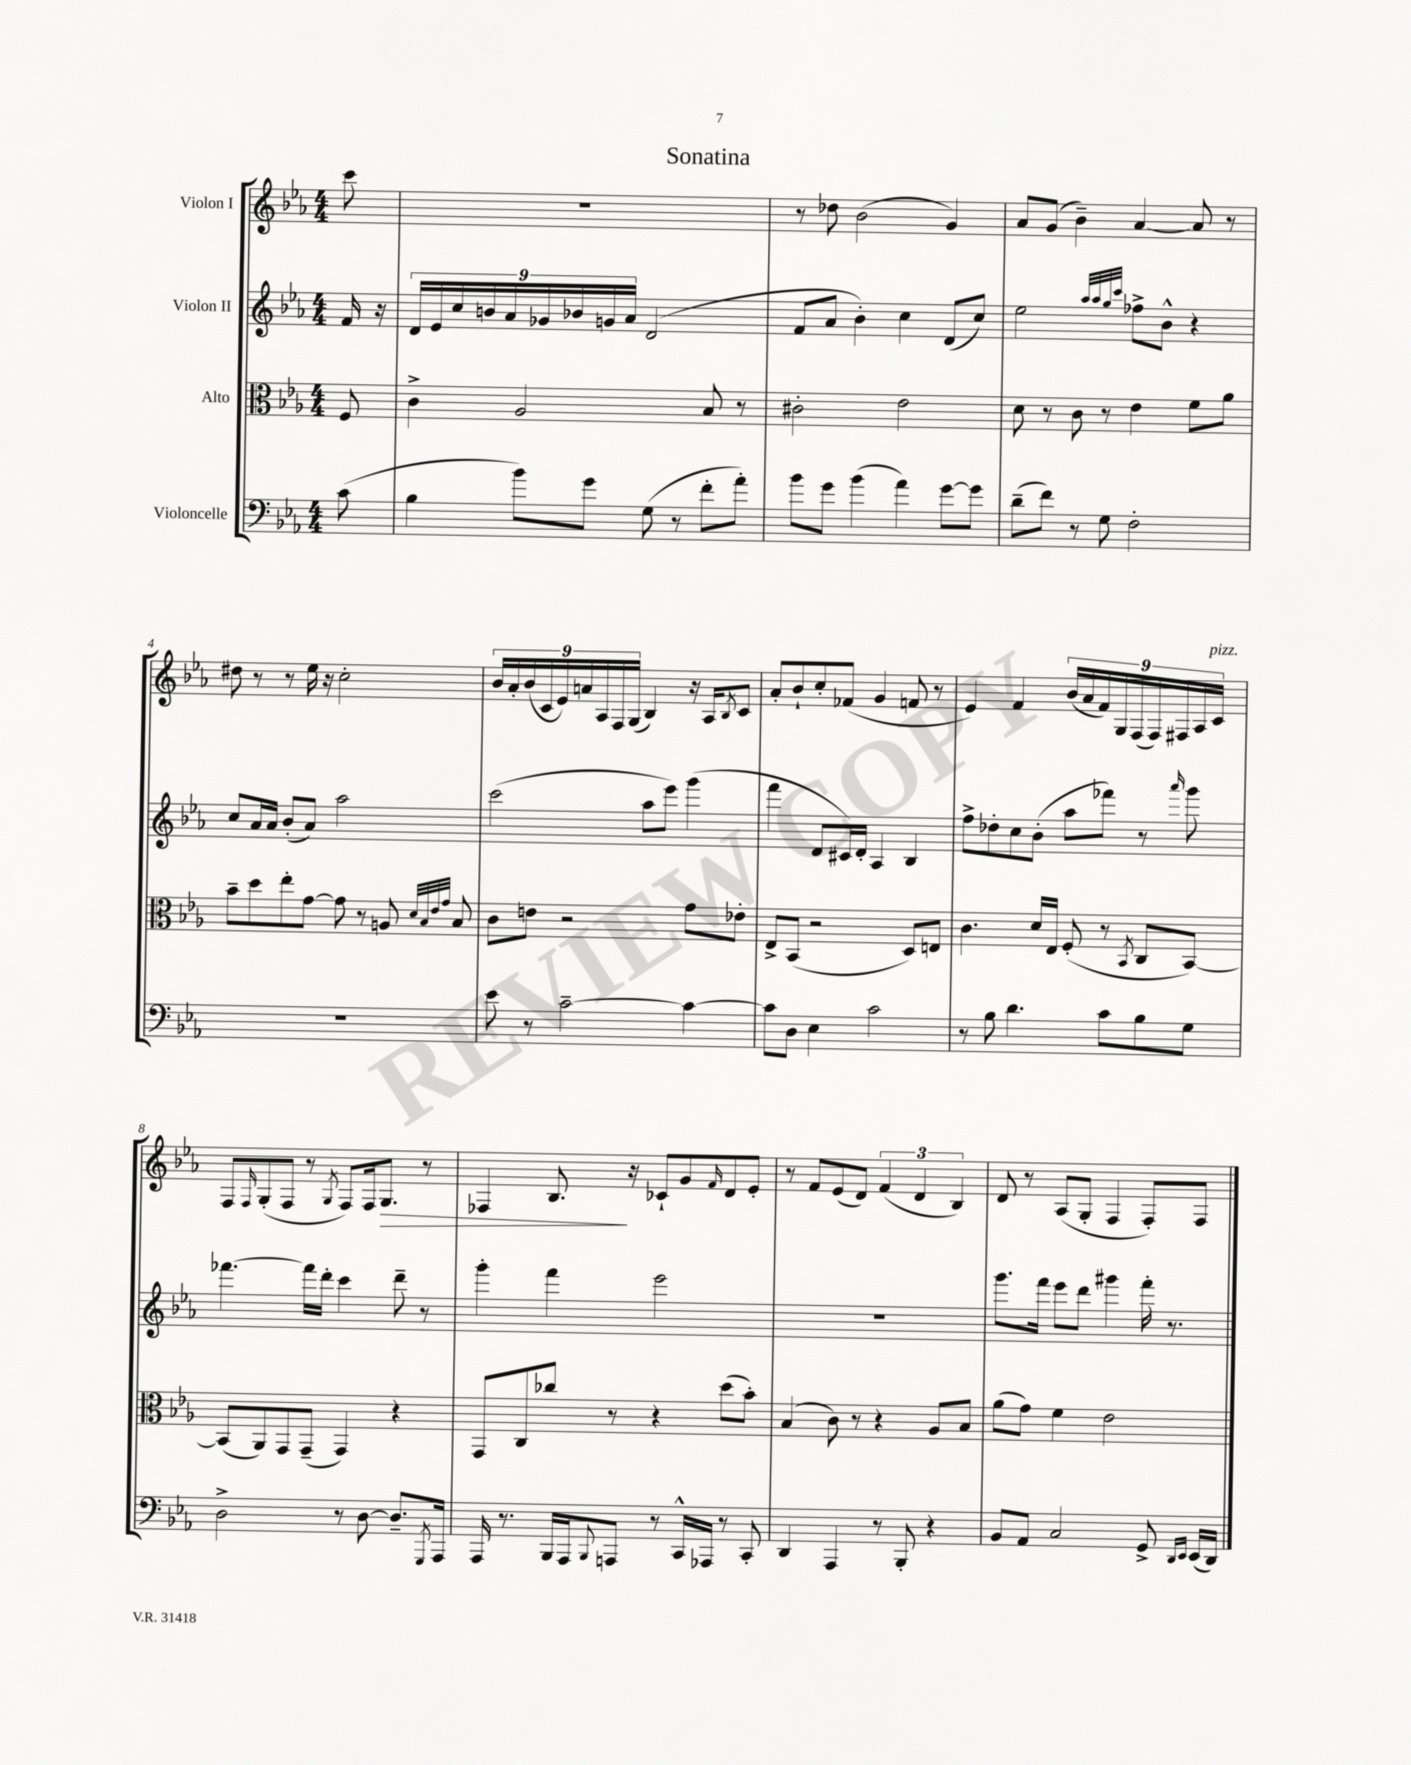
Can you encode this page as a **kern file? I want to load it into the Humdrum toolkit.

**kern	**kern	**kern	**kern
*staff4	*staff3	*staff2	*staff1
*clefF4	*clefC3	*clefG2	*clefG2
*k[b-e-a-]	*k[b-e-a-]	*k[b-e-a-]	*k[b-e-a-]
*M4/4	*M4/4	*M4/4	*M4/4
(8c	8F	16f	8ccc
.	.	16r	.
=	=	=	=
4B-	4c^	18d	1r
.	.	18e-	.
.	.	18cc	.
.	.	18b	.
.	.	18a-	.
8b-)	2A-	.	.
.	.	18g-	.
.	.	18b-	.
8g	.	.	.
.	.	18g	.
.	.	18a-	.
(8G	.	(2d	.
8r	.	.	.
8f'	8B-	.	.
8a-')	8r	.	.
=	=	=	=
8b-	2c#'	8f	8r
8g	.	8a-	8dd-
(4b-	.	4b-')	(2b-
4a-)	2e-	4cc	.
[8g	.	(8d	4g)
8g]	.	8cc)	.
=	=	=	=
(8d~	8d	2ee-	8a-
8f)	8r	.	(8g
8r	8c	.	4b-~)
8G	8r	.	.
.	.	32qqaa-	.
.	.	32qqaa-	.
.	.	32qqgg	.
.	.	32qqccc	.
2F'	4e-	8ff-^	[4a-
.	.	8b-^^	.
.	8f	4r	8a-]
.	8a-	.	8r
=	=	=	=
1r	8b-~	8cc	8dd#
.	8dd	16a-	8r
.	.	16a-	.
.	8ee-'	(8b-'	8r
.	[8g	8a-)	16ee-
.	.	.	16r
.	8g]	2aa-	2cc'
.	8r	.	.
.	8A	.	.
.	32qqd	.	.
.	32qqB-	.	.
.	32qqe-	.	.
.	32qqg	.	.
.	8B-	.	.
=	=	=	=
8e-	8c	(2ccc	18b-
.	.	.	18a-'
.	.	.	(18b-
8r	8e	.	.
.	.	.	18c
.	.	.	18e-)
[2c~	2r	.	.
.	.	.	18a
.	.	.	18A-
.	.	.	18F
.	.	.	(18G
.	.	8aa-	4B-)
.	.	8eee-)	.
4c_	8g	(4ggg	16r
.	.	.	16A-
.	.	.	8qB-
.	8e-'	.	8c
=	=	=	=
8c]	8E-^	4fff	8a-'
8D	(8BB-	.	8b-`
4E-	2r	8d	8cc'
.	.	16c#)	(8f-
.	.	16d'	.
2c	.	4A-	4g
.	8D)	4B-	8f
.	8E	.	8r
=	=	=	=
8r	4.c	8ff^	4e-)
8B-	.	8dd-'	.
4.d	.	8cc	4f
.	16d	(8b-'	.
.	16E-	.	.
.	(8F'	8aa-	(18b-
.	.	.	18a-
.	.	.	18f)
8c	8r	8fff-)	.
.	.	.	18G
.	.	.	(18F
.	8qBB-	.	.
8B-	8C	8r	.
.	.	.	18F)
.	.	.	18F#
.	.	16qqaaa-	.
8G	[8BB-)	8ggg	.
.	.	.	18A-
.	.	.	18c
=	=	=	=
2D^	(8BB-]	[4.fff-	8F
.	.	.	16qqF
.	8AA-)	.	(8G'
.	8GG	.	8F
.	(8GG~	16fff-]	8r
.	.	16ddd'	.
.	.	.	8qG
8r	4GG)	4ccc	8F)
[8D	.	.	16F
.	.	.	8.G
8.D~]	4r	8ddd~	.
.	.	8r	8r
8qGGG	.	.	.
16AAA-	.	.	.
=	=	=	=
16AAA-	8GG	4ggg'	4F-
8.r	.	.	.
.	8C	.	.
16BBB-	8cc-	4fff	8.B-
16AAA-	.	.	.
8qqBBB-	.	.	.
8AAA	8r	.	.
.	.	.	16r
8r	4r	2eee-	8c-`
16CC^^	.	.	8g
16AAA-	.	.	.
.	.	.	16qqf
8r	(8dd	.	8d
8CC'	8b-')	.	8e-'
=	=	=	=
4DD	(4B-	1r	8r
.	.	.	8f
4AAA-	8c)	.	(8e-
.	8r	.	8d)
8r	4r	.	(6f
8BBB-'	.	.	.
.	.	.	6d
4r	8A-	.	.
.	.	.	6B-)
.	8B-	.	.
=	=	=	=
8BB-	(8a-	8.ggg	8d
8AA-	8g)	.	8r
.	.	16fff	.
2C	4f	8eee-	(8A-
.	.	8ddd	8G'
.	2e-	4ggg#	4F
8GG^	.	16fff'	8F')
.	.	8.r	.
16qqDD	.	.	.
16qqEE-	.	.	.
(16EE-	.	.	8F
16DD)	.	.	.
==	==	==	==
*-	*-	*-	*-
